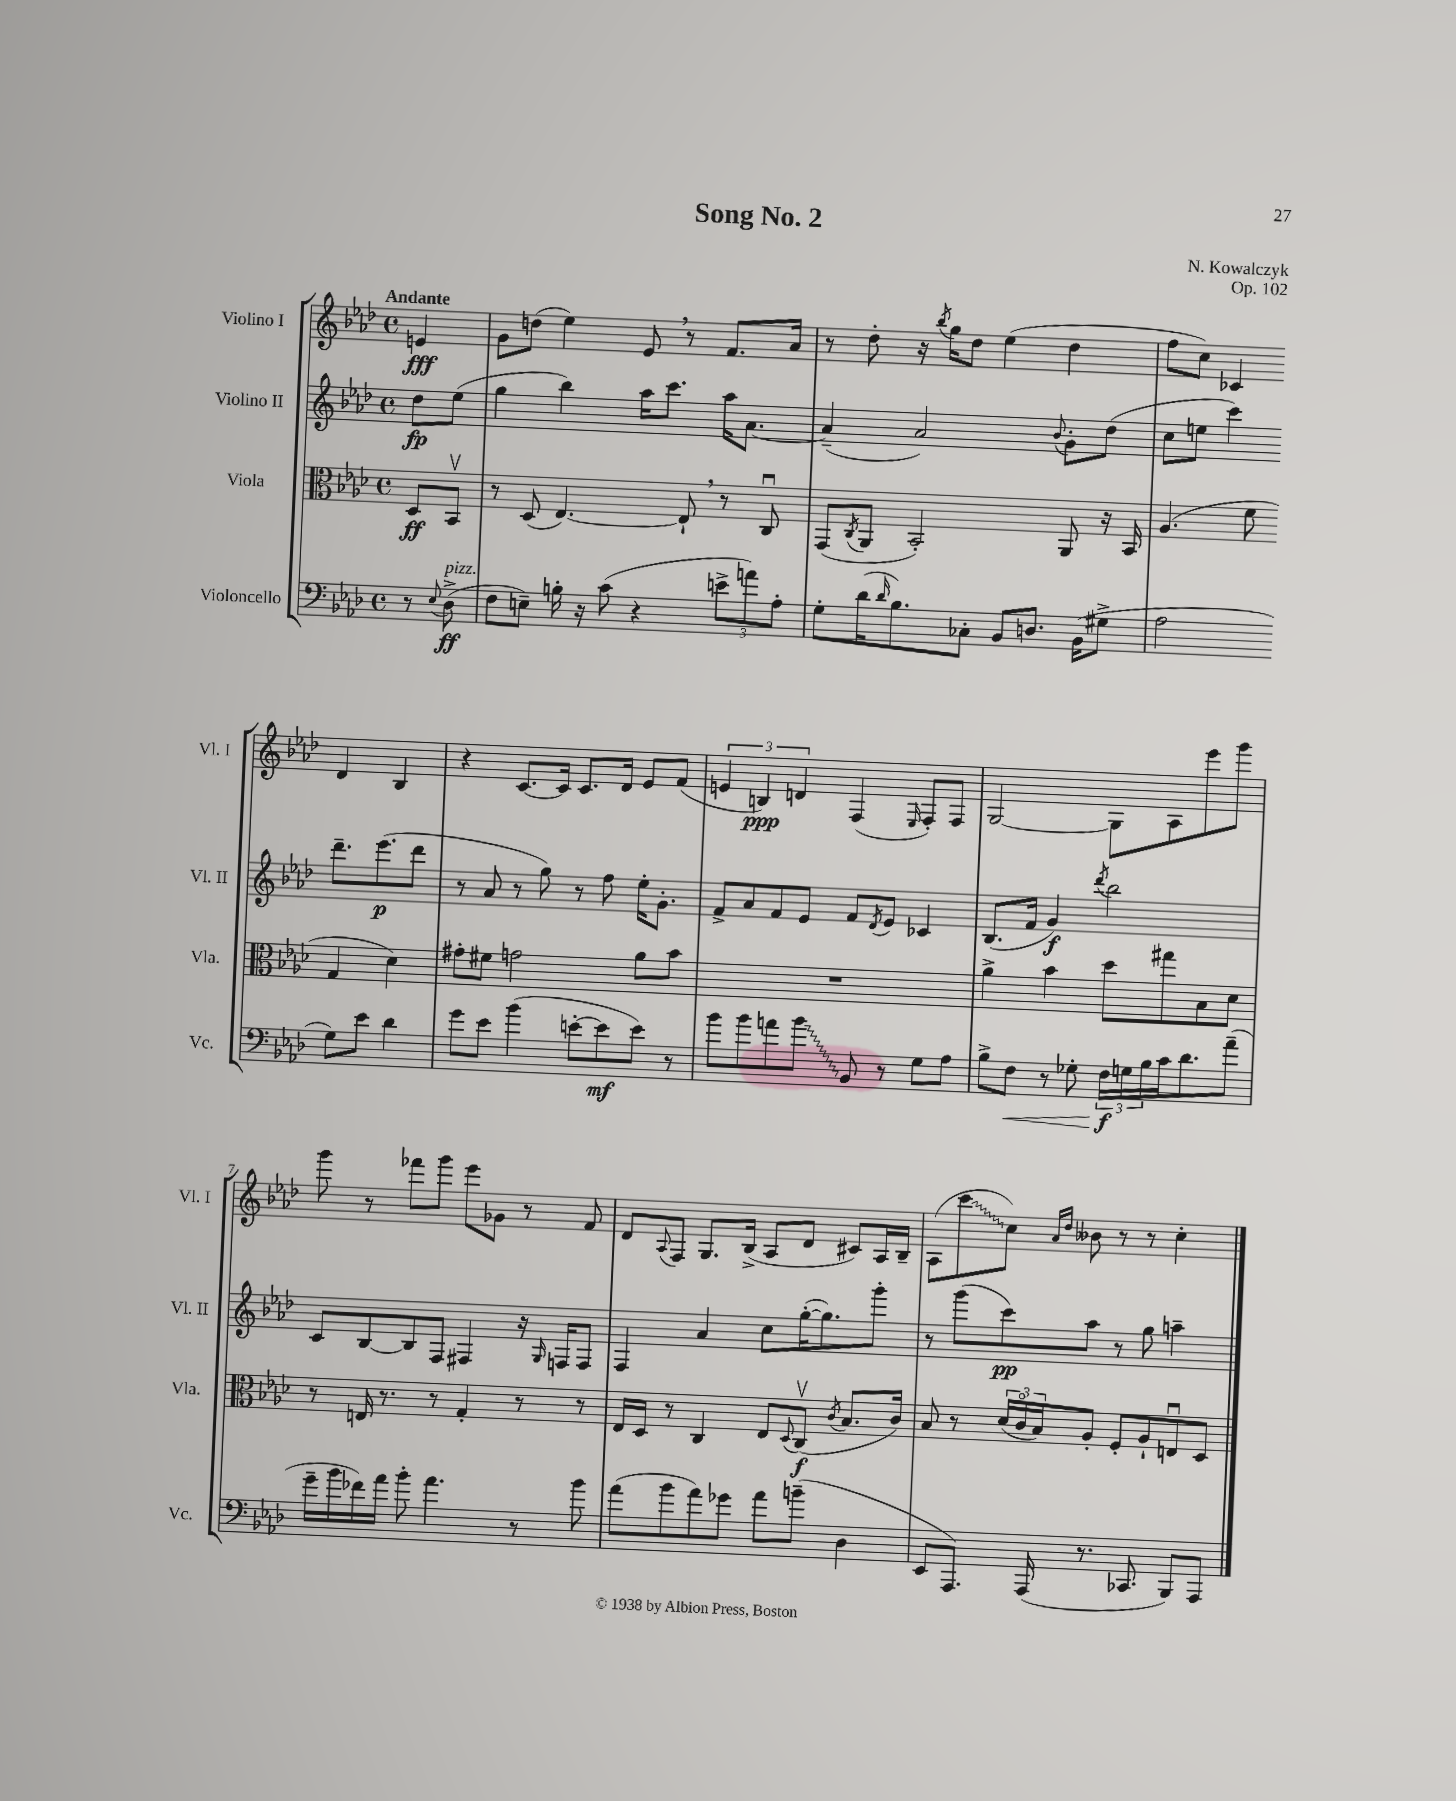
\header { title = "Song No. 2" composer = "N. Kowalczyk" opus = "Op. 102" }
<<
\new StaffGroup <<
\new Staff = "s0" \with { instrumentName = "Violino I" shortInstrumentName = "Vl. I" } {
    \clef treble \key aes \major \defaultTimeSignature \time 4/4 \partial 4 \tempo "Andante"
    e'4\fff |
    g'8 d''8( ees''4) ees'8 \breathe r8 f'8. aes'16 |
    r8 des''8-. r16 \acciaccatura { bes''8 } g''16 des''8 ees''4( des''4 |
    f''8 c''8) ces'4 des'4 bes4 |
    r4 c'8.~ c'16 c'8. des'16 ees'8 f'8( |
    \tuplet 3/2 { e'4 b4\ppp) d'4 } f4( \grace { ees16 } f8-.) f8 |
    g2~ g8 aes8 ees'''8 g'''8 |
    g'''8 r8 fes'''8 g'''8 ees'''8 ges'8 r8 f'8 |
    des'8 \appoggiatura { aes8 } f8 g8. bes16->( aes8 des'8 cis'8) aes16 bes16-- |
    aes8( \once \override Glissando.style = #'zigzag c'''8\glissando c''8) \grace { aes'16 des''16 } beses'8 r8 r8 c''4-. \bar "|." |
}
\new Staff = "s1" \with { instrumentName = "Violino II" shortInstrumentName = "Vl. II" } {
    \clef treble \key aes \major \defaultTimeSignature \time 4/4 \partial 4
    des''8\fp ees''8( |
    g''4 bes''4) aes''16 c'''8. aes''16 aes'8.~ |
    aes'4--( aes'2) \appoggiatura { bes'8 } g'8-. des''8( |
    c''8 e''8 c'''4) des'''8.-- ees'''8.\p( des'''8 |
    r8 aes'8 r8 g''8) r8 f''8 ees''16-. g'8.-. |
    f'8-> aes'8 f'8 ees'8 f'8 \acciaccatura { des'8 } ees'8 ces'4 |
    bes8.( f'16 g'4\f) \acciaccatura { des'''8 } bes''2 |
    c'8 bes8~ bes8 f8 fis4 r16 \grace { g16 } f16 f8 |
    f4 aes'4 c''8 g''16~-.( g''8.) g'''8-. |
    r8 g'''8( c'''8\pp) aes''8 r8 g''8 a''4-- \bar "|." |
}
\new Staff = "s2" \with { instrumentName = "Viola" shortInstrumentName = "Vla." } {
    \clef alto \key aes \major \defaultTimeSignature \time 4/4 \partial 4
    des8\ff bes,8\upbow |
    r8 des8( ees4.~) ees8-! \breathe r8 c8\downbow |
    g,8( \acciaccatura { c8 } aes,8 bes,2-.) aes,8 r16 bes,16 |
    aes4.( f'8 g4 des'4) |
    gis'8-. fis'8 g'2 aes'8 bes'8 |
    R1 |
    aes'4-> bes'4 des''8 gis''8 bes8 des'8 |
    r8 e16 r8. r8 g4-. r8 r8 |
    ees16 des16 r8 c4 ees8 \appoggiatura { des8 } c8\upbow\f( \acciaccatura { c'8 } bes8. c'16) |
    bes8 r8 \tuplet 3/2 { des'16( c'16\flageolet bes16) } aes8-. f8-. aes8-! e8\downbow des8 \bar "|." |
}
\new Staff = "s3" \with { instrumentName = "Violoncello" shortInstrumentName = "Vc." } {
    \clef bass \key aes \major \defaultTimeSignature \time 4/4 \partial 4
    r8 \appoggiatura { ees8 } des8->\ff^\markup { \italic "pizz." }( |
    f8 e8--) b16-. r16 c'8( r4 \tuplet 3/2 { e'8-> a'8) aes8-. } |
    g8-. des'16( \grace { des'16 } bes8.) ces8-. bes,8 d8. bes,16( gis8-> |
    aes2 g8) ees'8 des'4 |
    g'8 ees'8 bes'4( e'8~-. e'8\mf e'8) r8 |
    bes'8 bes'8 a'8 \once \override Glissando.style = #'zigzag bes'8\glissando bes,8 r8 g8 aes8 |
    bes8-> f8\< r8 ges8-. \tuplet 3/2 { f16\f\! g16 bes16 } c'16 des'8. aes'8--( |
    g'16-- bes'16 fes'16) aes'16 bes'8-. aes'4. r8 bes'8 |
    aes'8( bes'8 aes'8) ges'8 aes'8 b'8--( des4 |
    ees,8 aes,,8.) aes,,16( r8. ces,8. bes,,8) aes,,8 \bar "|." |
}
>>
>>
